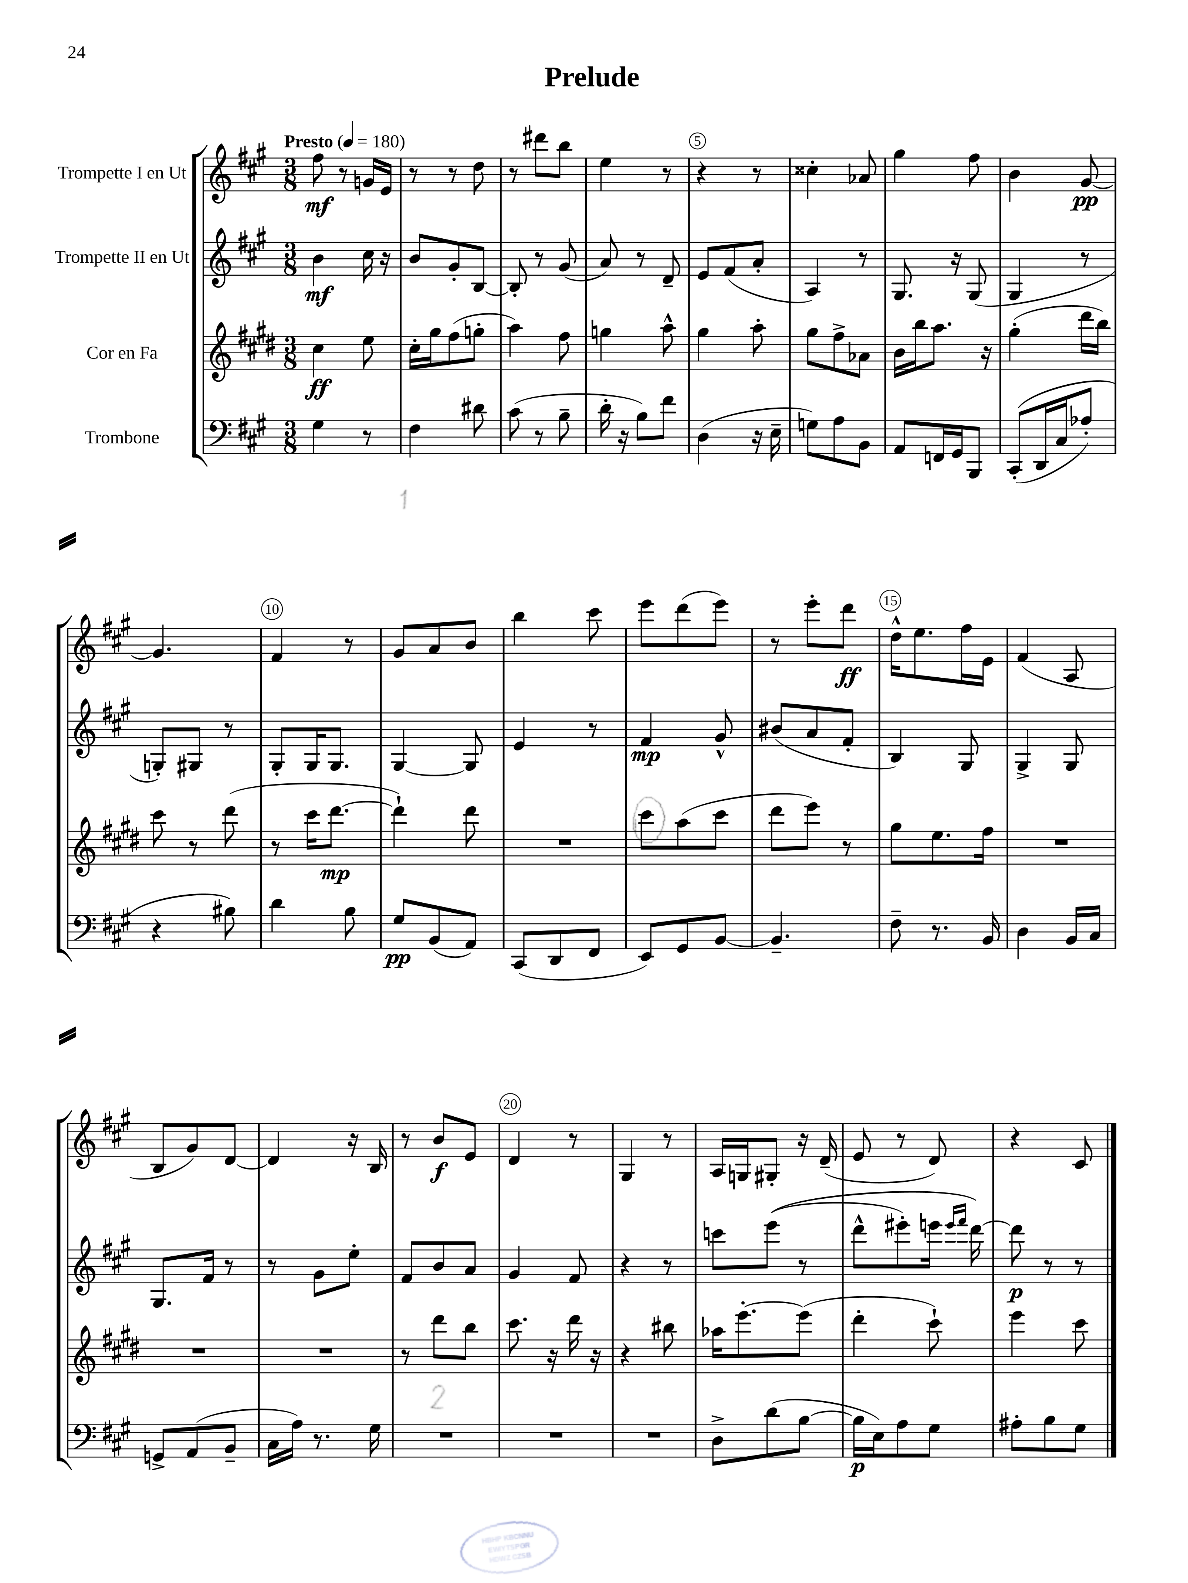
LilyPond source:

\header { title = "Prelude" }
<<
\new StaffGroup <<
\new Staff = "s0" \with { instrumentName = "Trompette I en Ut" } {
    \clef treble \key a \major \numericTimeSignature \time 3/8 \tempo "Presto" 4 = 180
    fis''8\mf r8 g'16 e'16 |
    r8 r8 d''8 |
    r8 dis'''8 b''8 |
    e''4 r8 |
    r4 r8 |
    cisis''4-. aes'8 |
    gis''4 fis''8 |
    b'4 gis'8~\pp |
    gis'4. |
    fis'4 r8 |
    gis'8 a'8 b'8 |
    b''4 cis'''8 |
    e'''8 d'''8( e'''8) |
    r8 e'''8-. d'''8\ff |
    d''16-^ e''8. fis''16 e'16 |
    fis'4( a8 |
    b8 gis'8) d'8~ |
    d'4 r16 b16 |
    r8 b'8\f e'8 |
    d'4 r8 |
    gis4 r8 |
    a16 g16 gis8-. r16 d'16--( |
    e'8 r8 d'8) |
    r4 cis'8 \bar "|." |
}
\new Staff = "s1" \with { instrumentName = "Trompette II en Ut" } {
    \clef treble \key a \major \numericTimeSignature \time 3/8
    b'4\mf cis''16 r16 |
    b'8 gis'8-. b8~ |
    b8-. r8 gis'8( |
    a'8) r8 d'8-- |
    e'8 fis'8( a'8-. |
    a4) r8 |
    gis8. r16 gis8( |
    gis4 r8 |
    g8-.) gis8 r8 |
    gis8-. gis16 gis8. |
    gis4~ gis8 |
    e'4 r8 |
    fis'4\mp gis'8-^ |
    bis'8( a'8 fis'8-. |
    b4) gis8 |
    gis4-> gis8 |
    gis8. fis'16 r8 |
    r8 gis'8 e''8-. |
    fis'8 b'8 a'8 |
    gis'4 fis'8 |
    r4 r8 |
    c'''8 e'''8(\( r8 |
    d'''8-^ eis'''8-.) e'''16 \grace { e'''16 fis'''16 } d'''16~\) |
    d'''8\p r8 r8 \bar "|." |
}
\new Staff = "s2" \with { instrumentName = "Cor en Fa" } {
    \clef treble \key e \major \numericTimeSignature \time 3/8
    cis''4\ff e''8 |
    cis''16-. gis''16 fis''8( g''8-. |
    a''4) fis''8 |
    g''4 a''8-^ |
    gis''4 a''8-. |
    gis''8 fis''8-> aes'8 |
    b'16 b''16 a''8. r16 |
    gis''4-.( dis'''16 b''16) |
    cis'''8 r8 dis'''8( |
    r8 cis'''16 dis'''8.~\mp |
    dis'''4-!) dis'''8 |
    R4. |
    cis'''8 a''8( cis'''8 |
    dis'''8 e'''8) r8 |
    gis''8 e''8. fis''16 |
    R4. |
    R4. |
    R4. |
    r8 dis'''8 b''8 |
    cis'''8. r16 dis'''16 r16 |
    r4 bis''8 |
    aes''16 e'''8.~-. e'''8( |
    dis'''4-. cis'''8-!) |
    e'''4 cis'''8 \bar "|." |
}
\new Staff = "s3" \with { instrumentName = "Trombone" } {
    \clef bass \key a \major \numericTimeSignature \time 3/8
    gis4 r8 |
    fis4 dis'8 |
    cis'8( r8 b8-- |
    d'16-. r16 b8) fis'8 |
    d4( r16 e16-- |
    g8) a8 b,8 |
    a,8 f,16 gis,16 b,,8 |
    cis,8-.(\( d,16 cis16 aes8-.) |
    r4 bis8\) |
    d'4 b8 |
    gis8\pp b,8( a,8) |
    cis,8( d,8 fis,8 |
    e,8) gis,8 b,8~ |
    b,4.-- |
    fis8-- r8. b,16 |
    d4 b,16 cis16 |
    g,8-> a,8( b,8-- |
    cis16 a16) r8. gis16 |
    R4. |
    R4. |
    R4. |
    d8-> d'8( b8~ |
    b16\p e16) a8 gis8 |
    ais8-. b8 gis8 \bar "|." |
}
>>
>>
\layout { \context { \Score \override BarNumber.break-visibility = ##(#f #t #t) barNumberVisibility = #(every-nth-bar-number-visible 5) \override BarNumber.stencil = #(make-stencil-circler 0.1 0.3 ly:text-interface::print) } }
